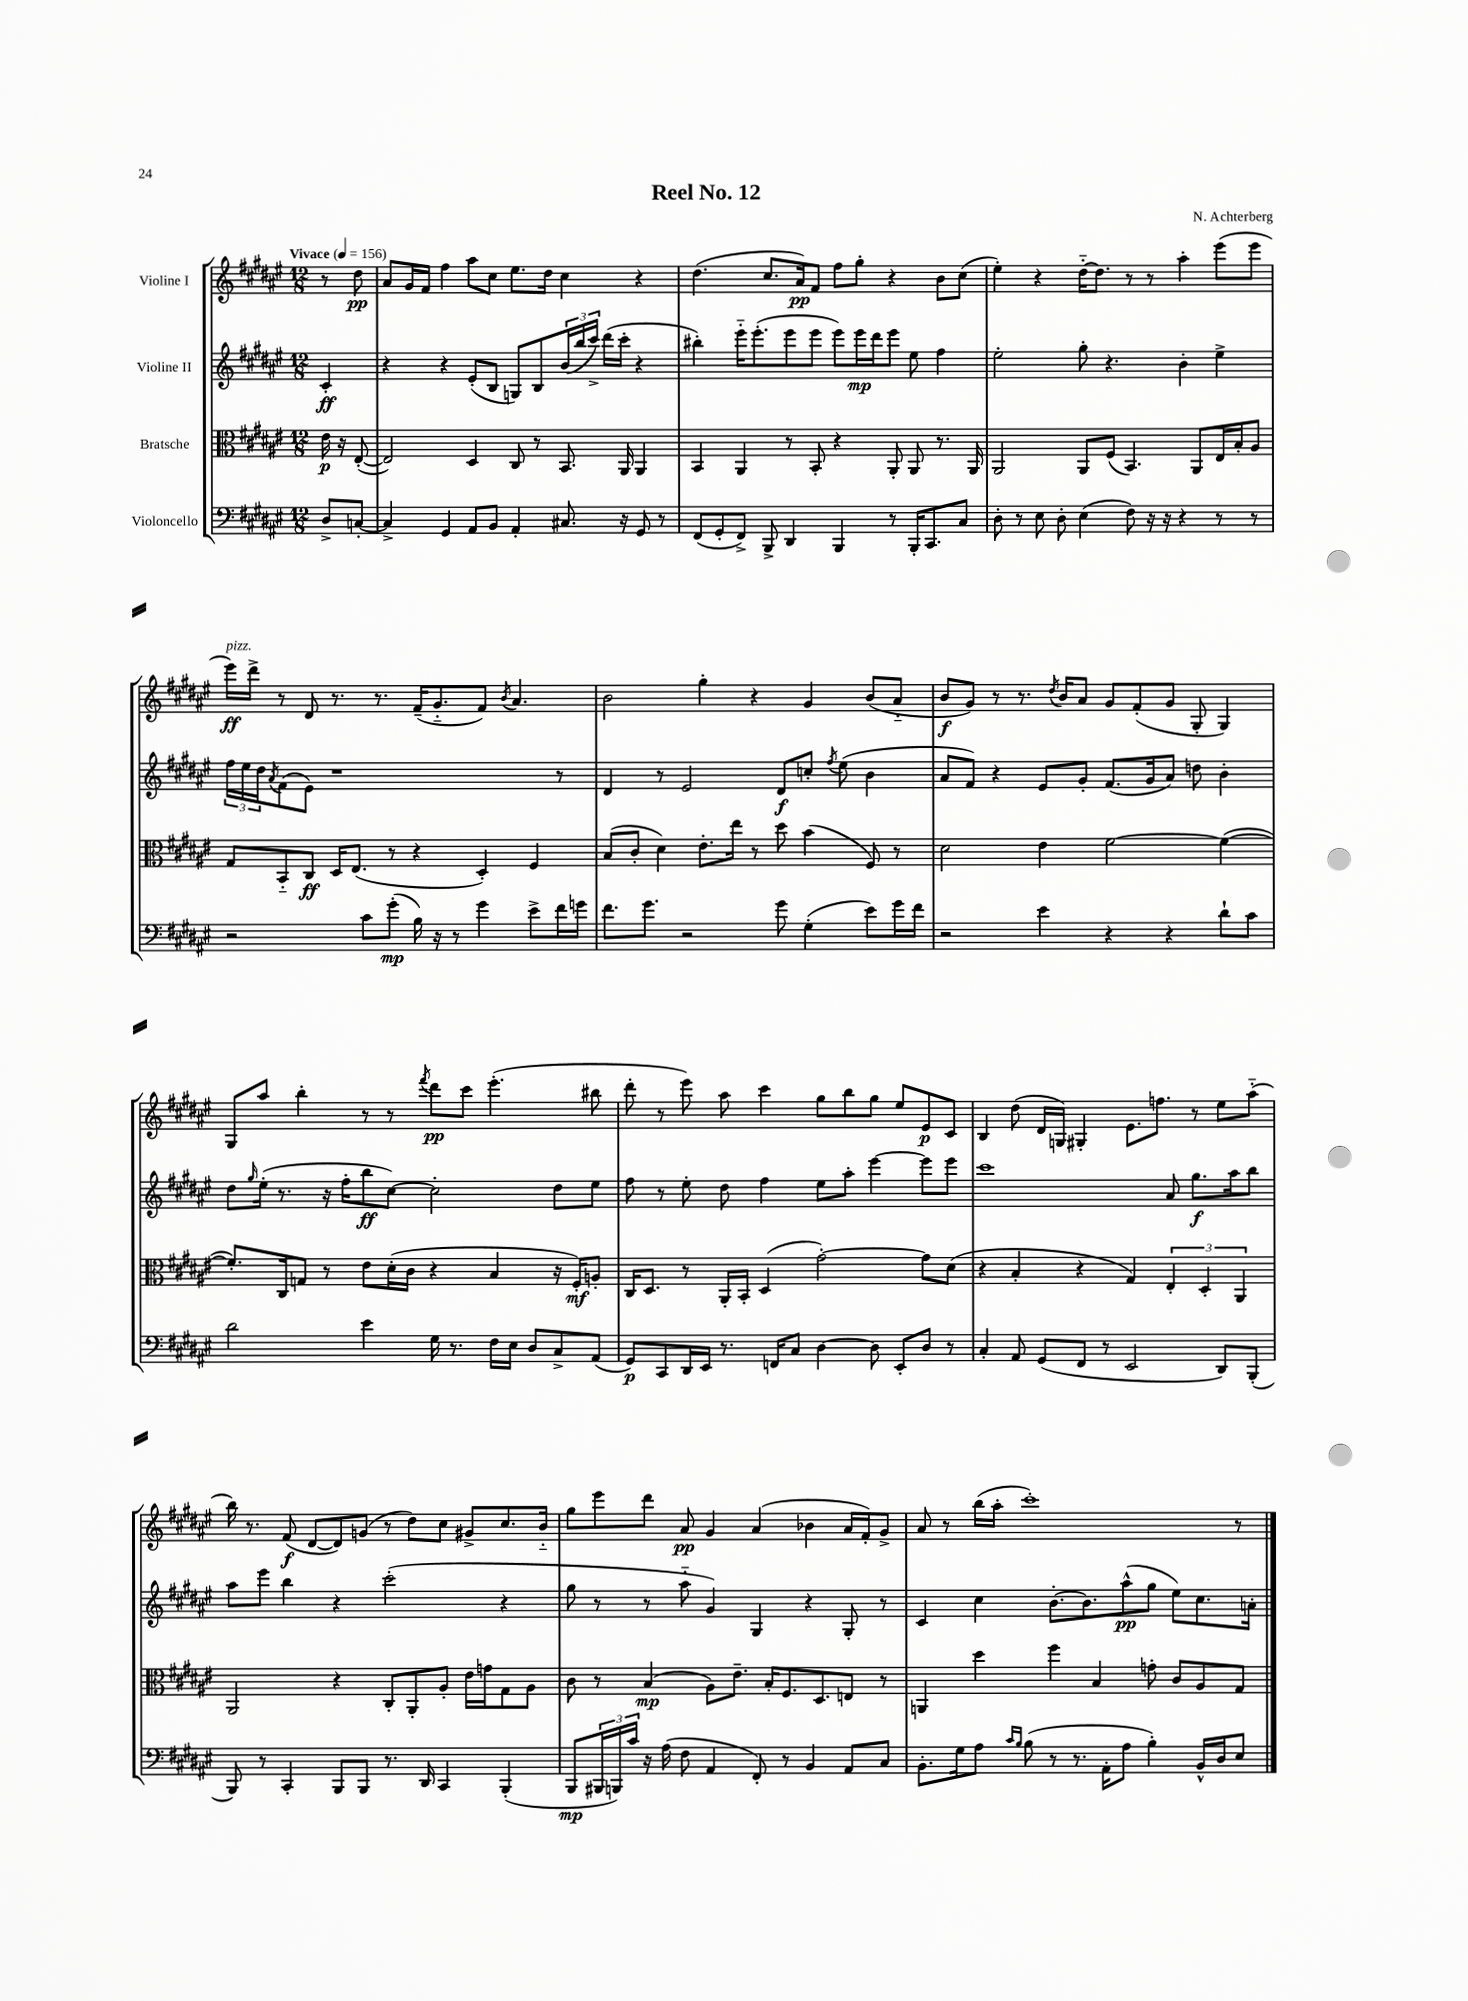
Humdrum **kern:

**kern	**dynam	**kern	**dynam	**kern	**dynam	**kern	**dynam
*part4	*part4	*part3	*part3	*part2	*part2	*part1	*part1
*staff4	*staff4	*staff3	*staff3	*staff2	*staff2	*staff1	*staff1
*I"Violoncello	*	*I"Bratsche	*	*I"Violine II	*	*I"Violine I	*
*clefF4	*	*clefC3	*	*clefG2	*	*clefG2	*
*k[f#c#g#d#a#e#]	*	*k[f#c#g#d#a#e#]	*	*k[f#c#g#d#a#e#]	*	*k[f#c#g#d#a#e#]	*
*M12/8	*	*M12/8	*	*M12/8	*	*M12/8	*
*MM156	*	*MM156	*	*MM156	*	*MM156	*
=	=	=	=	=	=	=	=
!	!	!	!	!	!	!LO:TX:a:B:t=Vivace	!
8D#^/L	.	16e#\	p	4c#'/	ff	8r	.
.	.	16r	.	.	.	.	.
[8Cn'/J	.	([8E#'/	.	.	.	8dd#\	pp
=1	=1	=1	=1	=1	=1	=1	=1
4C^/]	.	2E#/])	.	4r	.	8a#/L	.
.	.	.	.	.	.	16g#/L	.
.	.	.	.	.	.	16f#/JJ	.
4GG#/	.	.	.	4r	.	4ff#\	.
8AA#/L	.	4D#/	.	(8e#'/L	.	8aa#\L	.
8BB/J	.	.	.	8B/J	.	8cc#\J	.
4AA#'/	.	8C#/	.	8Gn/L)	.	8.ee#\L	.
.	.	8r	.	8B/	.	.	.
.	.	.	.	.	.	16dd#\Jk	.
8.C#X/	.	8.BB/	.	(24b/L	.	4cc#\	.
.	.	.	.	24bb/	.	.	.
.	.	.	.	24ccc#^/JJ)	.	.	.
.	.	.	.	(16ddd#\LL	.	.	.
16r	.	16AA#/	.	16ccc#'\JJ	.	.	.
8GG#/	.	4AA#/	.	4r	.	4r	.
8r	.	.	.	.	.	.	.
=2	=2	=2	=2	=2	=2	=2	=2
(8FF#/L	.	4BB/	.	4bb#X'\)	.	(4.dd#\	.
8GG#'/	.	.	.	.	.	.	.
8FF#^/J)	.	4AA#/	.	16eee#\KL	.	.	.
.	.	.	.	(8.eee#'\	.	.	.
8BBB^/	.	.	.	.	.	8.cc#/L	.
4DD#/	.	8r	.	8eee#\	.	.	.
.	.	.	.	.	.	16a#/k)	pp
.	.	8BB'/	.	8eee#\J	.	8f#/J	.
4BBB/	.	4r	.	8eee#\L)	.	8ff#\L	.
.	.	.	.	16eee#\L	mp	8gg#'\J	.
.	.	.	.	16ddd#\J	.	.	.
8r	.	8AA#'/	.	8eee#\J	.	4r	.
16BBB'/KL	.	8AA#/	.	8ee#\	.	.	.
8.CC#/	.	.	.	.	.	.	.
.	.	8.r	.	4ff#\	.	8b\L	.
8C#/J	.	.	.	.	.	(8cc#\J	.
.	.	16AA#/	.	.	.	.	.
=3	=3	=3	=3	=3	=3	=3	=3
8D#'\	.	2AA#/	.	2ee#'\	.	4ee#'\)	.
8r	.	.	.	.	.	.	.
8E#\	.	.	.	.	.	4r	.
8D#'\	.	.	.	.	.	.	.
(4E#\	.	8AA#/L	.	8gg#'\	.	[16dd#\KL	.
.	.	.	.	.	.	8.dd#\J]	.
.	.	(8F#/J	.	4.r	.	.	.
8F#\)	.	4.BB/)	.	.	.	8r	.
16r	.	.	.	.	.	8r	.
16r	.	.	.	.	.	.	.
4r	.	.	.	4b'\	.	4aa#'\	.
.	.	8AA#/L	.	.	.	.	.
8r	.	16E#/L	.	4ee#^\	.	(8eee#\L	.
.	.	16B'/J	.	.	.	.	.
8r	.	8A#/J	.	.	.	8eee#\J	.
!!LO:LB:g=z
=4	=4	=4	=4	=4	=4	=4	=4
!	!	!	!	!	!	!LO:TX:a:i:t=pizz.	!
2r	.	8G#/L	.	24ff#\LL	.	16eee#\LL)	ff
.	.	.	.	24ee#\	.	.	.
.	.	.	.	.	.	16ddd#^\JJ	.
.	.	.	.	24dd#\J	.	.	.
.	.	.	.	8qa#/	.	.	.
.	.	8BB/	.	(8f#\	.	8r	.
.	.	8C#/J	ff	8e#\J)	.	8d#/	.
.	.	16D#/KL	.	1r	.	8.r	.
.	.	(8.E#/J	.	.	.	.	.
8c#\L	.	.	.	.	.	.	.
.	.	.	.	.	.	8.r	.
(8g#'\J	mp	8r	.	.	.	.	.
16B\)	.	4r	.	.	.	(16f#~/KL	.
16r	.	.	.	.	.	8.g#/	.
8r	.	.	.	.	.	.	.
4g#\	.	4D#'/)	.	.	.	8f#/J)	.
.	.	.	.	.	.	8qb/	.
.	.	.	.	.	.	4.a#/	.
8e#^\L	.	4F#/	.	.	.	.	.
16f#\L	.	.	.	8r	.	.	.
16gn\JJ	.	.	.	.	.	.	.
=5	=5	=5	=5	=5	=5	=5	=5
8.f#\L	.	(8B/L	.	4d#/	.	2b\	.
.	.	8c#'/J	.	.	.	.	.
8.g#\J	.	.	.	.	.	.	.
.	.	4d#\)	.	8r	.	.	.
2r	.	.	.	2e#/	.	.	.
.	.	8.e#'\L	.	.	.	4gg#'\	.
.	.	16ee#\Jk	.	.	.	.	.
.	.	8r	.	.	.	4r	.
8g#\	.	8dd#\	.	8d#/L	f	.	.
(4G#'\	.	(4b\	.	8ccn'/J	.	4g#/	.
.	.	.	.	8qff#/	.	.	.
.	.	.	.	(8ee#\	.	.	.
8e#\L)	.	8F#/)	.	4b\	.	(8b/L	.
16g#\L	.	8r	.	.	.	8a#/J	.
16f#\JJ	.	.	.	.	.	.	.
=6	=6	=6	=6	=6	=6	=6	=6
2r	.	2d#\	.	8a#/L	.	8b/L	f
.	.	.	.	8f#/J)	.	8g#/J)	.
.	.	.	.	4r	.	8r	.
.	.	.	.	.	.	8.r	.
4e#\	.	4e#\	.	8e#/L	.	.	.
.	.	.	.	.	.	8qdd#/	.
.	.	.	.	.	.	16b/KL	.
.	.	.	.	8g#'/J	.	8a#/J	.
4r	.	[2f#\	.	(8.f#/L	.	8g#/L	.
.	.	.	.	.	.	(8f#'/	.
.	.	.	.	16g#/k	.	.	.
4r	.	.	.	8a#/J)	.	8g#/J	.
.	.	.	.	8ddn\	.	8G#'/	.
8d#`\L	.	(4f#\_	.	4b'\	.	4G#/)	.
8c#\J	.	.	.	.	.	.	.
!!LO:LB:g=z
=7	=7	=7	=7	=7	=7	=7	=7
2d#\	.	8.f#'/L])	.	8dd#\L	.	8G#/L	.
.	.	.	.	16qqgg#/	.	.	.
.	.	.	.	(16ee#'\Jk	.	8aa#/J	.
.	.	16C#/k	.	8.r	.	.	.
.	.	8Gn/J	.	.	.	4bb'\	.
.	.	8r	.	16r	.	.	.
.	.	.	.	16ff#'\KL	.	.	.
4e#\	.	8e#\L	.	8bb\	ff	8r	.
.	.	(16d#'\L	.	[8cc#\J)	.	8r	.
.	.	16c#\JJ	.	.	.	.	.
.	.	.	.	.	.	8qfff#/	.
16G#\	.	4r	.	2cc#'\]	.	8ddd#\L	pp
8.r	.	.	.	.	.	.	.
.	.	.	.	.	.	8ccc#\J	.
16F#\LL	.	4B/	.	.	.	(4.eee#'\	.
16E#\JJ	.	.	.	.	.	.	.
8D#/L	.	.	.	.	.	.	.
8C#^/	.	16r	.	8dd#\L	.	.	.
.	.	16F#'/KL)	mf	.	.	.	.
(8AA#/J	.	8An'/J	.	8ee#\J	.	8bb#X\	.
=8	=8	=8	=8	=8	=8	=8	=8
8GG#/L)	p	16C#/KL	.	8ff#\	.	8ddd#'\	.
.	.	8.D#/J	.	.	.	.	.
8CC#/	.	.	.	8r	.	8r	.
16DD#/L	.	8r	.	8ee#'\	.	8eee#\)	.
16EE#/JJ	.	.	.	.	.	.	.
8.r	.	16AA#'/LL	.	8dd#\	.	8aa#\	.
.	.	16BB'/JJ	.	.	.	.	.
.	.	(4D#/	.	4ff#\	.	4ccc#\	.
16FFn/KL	.	.	.	.	.	.	.
8C#/J	.	.	.	.	.	.	.
[4D#\	.	[2g#'\)	.	8ee#\L	.	8gg#\L	.
.	.	.	.	8aa#'\J	.	8bb\	.
8D#\]	.	.	.	[4eee#\	.	8gg#\J	.
8EE#'/L	.	.	.	.	.	8ee#/L	.
8D#/J	.	8g#\L]	.	8eee#\L]	.	8e#/	p
8r	.	(8d#\J	.	8eee#\J	.	8c#/J	.
=9	=9	=9	=9	=9	=9	=9	=9
4C#'/	.	4r	.	1ccc#	.	4B/	.
8AA#/	.	4B'/	.	.	.	(8dd#\	.
(8GG#/L	.	.	.	.	.	16d#/LL	.
.	.	.	.	.	.	16Gn/JJ)	.
8FF#/J	.	4r	.	.	.	4G#X'/	.
8r	.	.	.	.	.	.	.
2EE#/	.	4G#/)	.	.	.	8.e#\L	.
.	.	.	.	.	.	8.ffn\J	.
.	.	6E#'/	.	8a#/	.	.	.
.	.	.	.	8.gg#\L	f	8r	.
.	.	6D#'/	.	.	.	.	.
8DD#/L)	.	.	.	.	.	8ee#\L	.
.	.	.	.	16aa#\k	.	.	.
.	.	6AA#/	.	.	.	.	.
(8BBB'/J	.	.	.	8bb\J	.	(8aa#\J	.
!!LO:LB:g=z
=10	=10	=10	=10	=10	=10	=10	=10
8BBB/)	.	2AA#/	.	8aa#\L	.	16bb\)	.
.	.	.	.	.	.	8.r	.
8r	.	.	.	8eee#\J	.	.	.
4CC#'/	.	.	.	4bb\	.	(8f#/	f
.	.	.	.	.	.	[8d#/L	.
8BBB/L	.	4r	.	4r	.	8d#/])	.
8BBB/J	.	.	.	.	.	(8gn/J	.
8.r	.	8C#'/L	.	(2ccc#'\	.	8r	.
.	.	8AA#'/	.	.	.	8dd#\L)	.
16DD#/	.	.	.	.	.	.	.
4CC#/	.	8A#'/J	.	.	.	8cc#\J	.
.	.	16e#\LL	.	.	.	8g#X^/L	.
.	.	16gn\J	.	.	.	.	.
(4BBB'/	.	8G#\	.	4r	.	8.cc#/	.
.	.	8A#\J	.	.	.	.	.
.	.	.	.	.	.	16b/Jk	.
=11	=11	=11	=11	=11	=11	=11	=11
8BBB/L	mp	8c#\	.	8gg#\	.	8gg#\L	.
24BBB#X/L	.	8r	.	8r	.	8eee#\	.
24BBBn/)	.	.	.	.	.	.	.
24c#/JJ	.	.	.	.	.	.	.
16r	.	(4B/	mp	8r	.	8ddd#\J	.
(16A#\	.	.	.	.	.	.	.
8F#\	.	.	.	8aa#\	.	8a#/	pp
4AA#/	.	8A#\L)	.	4g#/)	.	4g#/	.
.	.	8.e#~\J	.	.	.	.	.
8FF#'/)	.	.	.	4G#/	.	(4a#/	.
.	.	16B'/KL	.	.	.	.	.
8r	.	8.F#/	.	.	.	.	.
4BB/	.	.	.	4r	.	4b-X\	.
.	.	8.D#/	.	.	.	.	.
8AA#/L	.	8En/J	.	8G#'/	.	16a#/LL	.
.	.	.	.	.	.	16f#'/J)	.
8C#/J	.	8r	.	8r	.	8g#^/J	.
=12	=12	=12	=12	=12	=12	=12	=12
8.BB'\L	.	4AAn/	.	4c#/	.	8a#/	.
.	.	.	.	.	.	8r	.
16G#\k	.	.	.	.	.	.	.
8A#\J	.	4dd#\	.	4cc#\	.	(16bb\LL	.
.	.	.	.	.	.	16aa#'\JJ	.
16qqc#/LL	.	.	.	.	.	.	.
16qqB/JJ	.	.	.	.	.	.	.
(8B\	.	.	.	.	.	1ccc#')	.
8r	.	4ff#\	.	[8.b'\L	.	.	.
8.r	.	.	.	.	.	.	.
.	.	.	.	8.b\]	.	.	.
.	.	4B/	.	.	.	.	.
16AA#'\KL	.	.	.	.	.	.	.
8A#\J	.	.	.	(8aa#^^\	pp	.	.
4B'\)	.	8gn'\	.	8gg#\J	.	.	.
.	.	8c#/L	.	8ee#\L)	.	.	.
16BB^^/LL	.	8A#/	.	8.cc#\	.	.	.
16D#/J	.	.	.	.	.	.	.
8E#/J	.	8G#/J	.	.	.	8r	.
.	.	.	.	16an'\Jk	.	.	.
==	==	==	==	==	==	==	==
*-	*-	*-	*-	*-	*-	*-	*-
